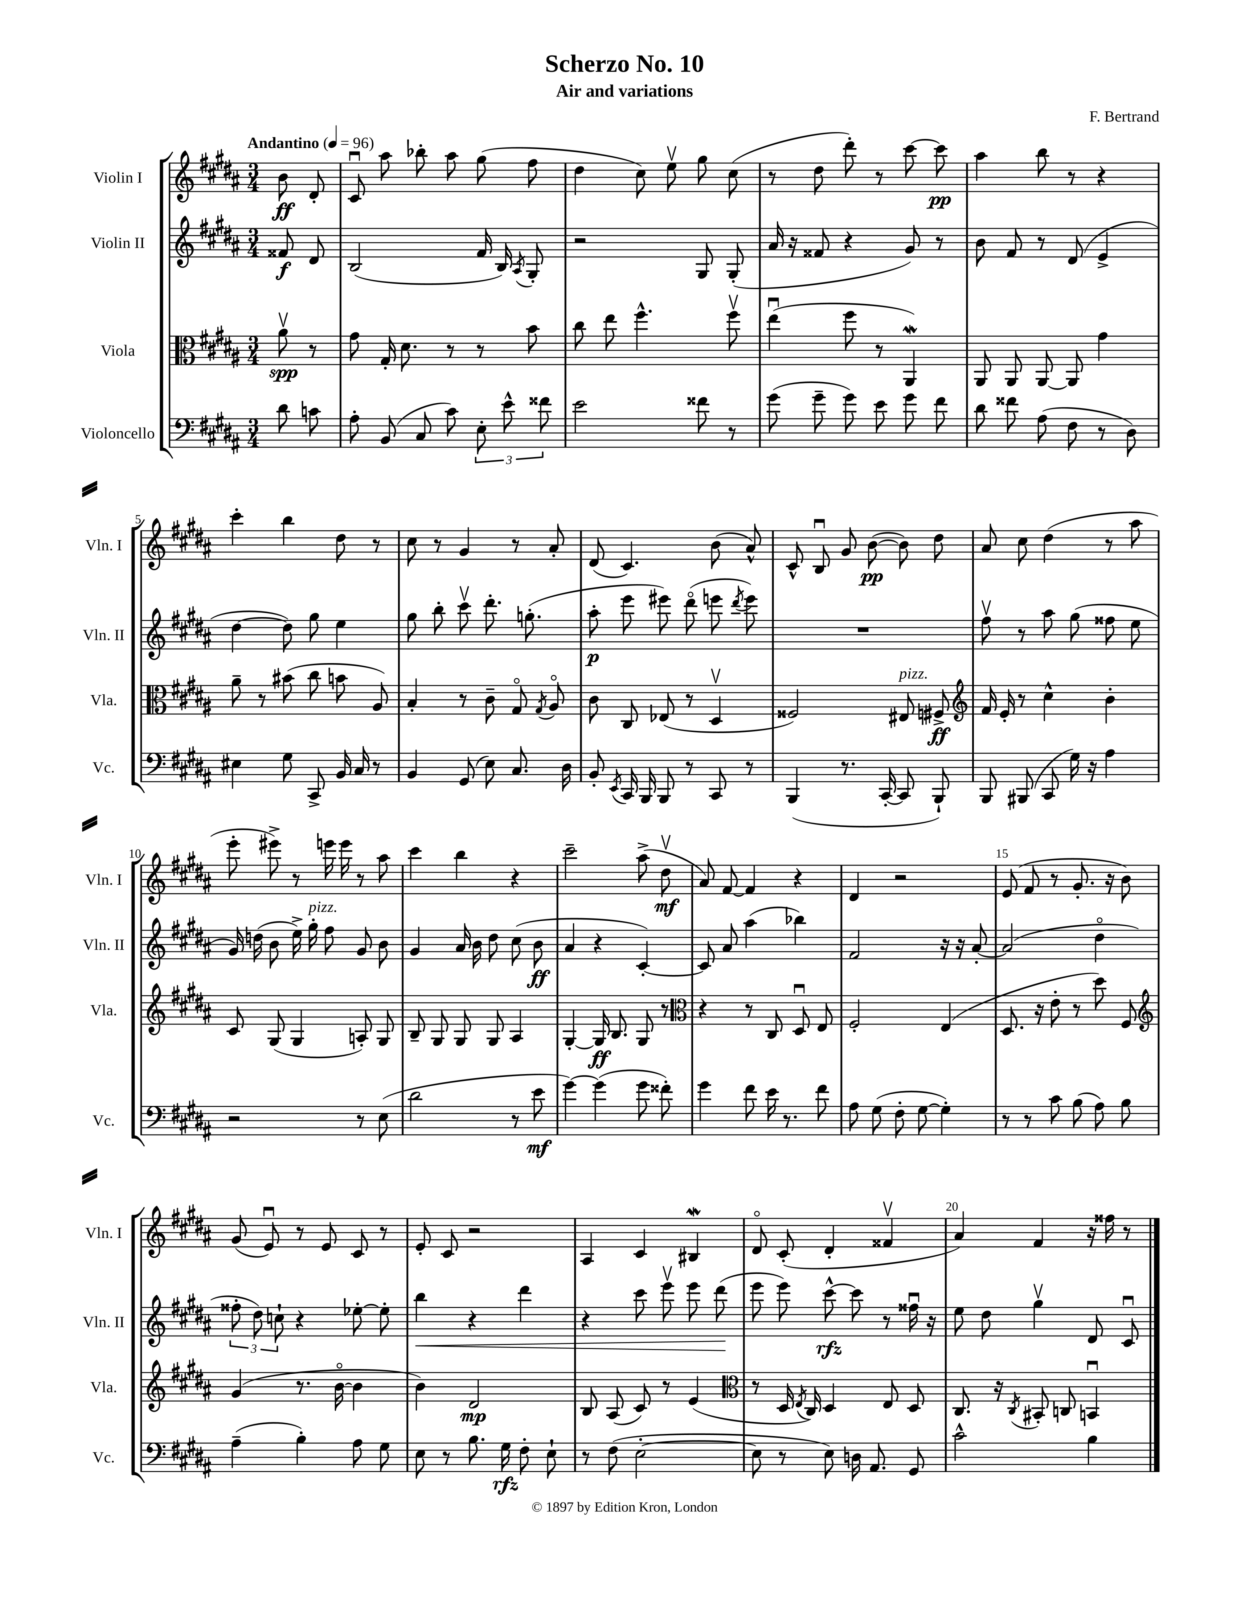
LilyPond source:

\header { title = "Scherzo No. 10" composer = "F. Bertrand" subtitle = "Air and variations" }
<<
\new StaffGroup <<
\new Staff = "s0" \with { instrumentName = "Violin I" shortInstrumentName = "Vln. I" } {
    \clef treble \key b \major \numericTimeSignature \time 3/4 \partial 4 \tempo "Andantino" 4 = 96
    \autoBeamOff b'8\ff dis'8-. |
    cis'8\downbow ais''8 bes''8-. ais''8 gis''8( fis''8 |
    dis''4 cis''8) e''8\upbow gis''8 cis''8( |
    r8 dis''8 dis'''8-.) r8 cis'''8~ cis'''8\pp |
    ais''4 b''8 r8 r4 |
    cis'''4-. b''4 dis''8 r8 |
    cis''8 r8 gis'4 r8 ais'8-. |
    dis'8( cis'4.) b'8( ais'8-^) |
    cis'8-^ b8\downbow gis'8 b'8~\pp( b'8) dis''8 |
    ais'8 cis''8 dis''4( r8 ais''8 |
    e'''8-. eis'''8->) r8 e'''16 e'''16 r8 ais''8 |
    cis'''4 b''4 r4 |
    cis'''2-- ais''8->( dis''8\upbow\mf |
    ais'8) fis'8~ fis'4 r4 |
    dis'4 r2 |
    e'8( fis'8 r8 gis'8.-. r16 b'8) |
    gis'8( e'8\downbow) r8 e'8 cis'8 r8 |
    e'8-. cis'8 r2 |
    ais4 cis'4 bis4\mordent |
    dis'8\flageolet cis'8-.( dis'4-. fisis'4\upbow |
    ais'4) fis'4 r16 fisis''16 r8 \bar "|." |
}
\new Staff = "s1" \with { instrumentName = "Violin II" shortInstrumentName = "Vln. II" } {
    \clef treble \key b \major \numericTimeSignature \time 3/4 \partial 4
    \autoBeamOff fisis'8\f dis'8 |
    b2( fis'16 b16) \acciaccatura { ais8 } gis8-. |
    r2 gis8 gis8-.( |
    ais'16 r16 fisis'8 r4 gis'8) r8 |
    b'8 fis'8 r8 dis'8( e'4-> |
    dis''4~ dis''8) gis''8 e''4 |
    gis''8 b''8-. cis'''8\upbow dis'''8.-. g''8.-.( |
    ais''8-.\p e'''8 eis'''8) dis'''8\flageolet( e'''8 \acciaccatura { dis'''8 } e'''8) |
    R2. |
    fis''8\upbow r8 ais''8 gis''8( fisis''8 e''8 |
    gis'16) d''16( b'8 e''16->) gis''16-.^\markup { \italic "pizz." } fis''8 gis'8 b'8 |
    gis'4 ais'16 b'16 dis''8 cis''8( b'8\ff |
    ais'4 r4 cis'4~-.) |
    cis'8 ais'8 ais''4( bes''4) |
    fis'2 r16 r16 ais'8~-. |
    ais'2( dis''4\flageolet |
    \tuplet 3/2 { fisis''8-. dis''8) c''8-! } r4 ees''8~-. ees''8-. |
    b''4\< r4 dis'''4 |
    r4 cis'''8 e'''8\upbow e'''8 dis'''8\!( |
    e'''8 e'''8) cis'''8~-^\rfz cis'''8 r8 fisis''16\downbow r16 |
    e''8 dis''8 gis''4\upbow dis'8 cis'8\downbow \bar "|." |
}
\new Staff = "s2" \with { instrumentName = "Viola" shortInstrumentName = "Vla." } {
    \clef alto \key b \major \numericTimeSignature \time 3/4 \partial 4
    \autoBeamOff ais'8\upbow\spp r8 |
    gis'8 gis16-. dis'8. r8 r8 b'8 |
    cis''8 e''8 fis''4.-^ fis''8\upbow |
    e''4\downbow( fis''8 r8 ais,4\mordent) |
    ais,8 ais,8 ais,8~ ais,8 gis'4 |
    ais'8-- r8 bis'8( cis''8 b'8 ais8) |
    b4-. r8 cis'8-- gis8\flageolet \acciaccatura { gis8 } ais8\flageolet |
    cis'8 cis8 ees8( r8 dis4\upbow |
    fisis2) eis8^\markup { \italic "pizz." } fis8->\ff |
    \clef treble fis'16 e'16-. r8 cis''4-^ b'4-. |
    cis'8 gis8( gis4 a8-.) gis8 |
    b8-- gis8 gis8 gis8 ais4 |
    gis4~-. gis16\ff b8. gis8 r8 |
    \clef alto r4 r8 cis8 dis8\downbow e8 |
    fis2-. e4( |
    dis8. r16 e'8-. r8 dis''8) fis8 |
    \clef treble gis'4( r8. b'16~\flageolet b'4 |
    b'4) dis'2\mp |
    b8 ais8( cis'8) r8 e'4( |
    \clef alto r8 dis16 \acciaccatura { e8 } cis16) dis4 e8 dis8 |
    cis8. r16 \acciaccatura { cis8 } bis,8-. c8 b,4\downbow \bar "|." |
}
\new Staff = "s3" \with { instrumentName = "Violoncello" shortInstrumentName = "Vc." } {
    \clef bass \key b \major \numericTimeSignature \time 3/4 \partial 4
    \autoBeamOff dis'8 c'8 |
    ais8-. b,8( cis8 cis'8) \tuplet 3/2 { e8-. e'8-^ fisis'8 } |
    e'2 fisis'8 r8 |
    gis'8( gis'8-- gis'8) e'8 gis'8 fis'8 |
    dis'8 fisis'8 ais8( fis8 r8 dis8) |
    eis4 gis8 cis,8-> b,16 cis16 r8 |
    b,4 gis,8( e8) cis8. dis16 |
    b,8-. \acciaccatura { e,8 } cis,16 b,,16 b,,8 r8 cis,8 r8 |
    b,,4( r8. cis,16~-. cis,8 b,,8-!) |
    b,,8 bis,,8( cis,8 gis16) r16 ais4 |
    r2 r8 e8( |
    dis'2 r8 e'8\mf |
    gis'4~) gis'4( gis'8 fisis'8-.) |
    gis'4 fis'8 e'16 r8. fis'8 |
    ais8 gis8( fis8-. gis8~ gis4-.) |
    r8 r8 cis'8 b8( ais8) b8 |
    ais4--( b4-.) ais8 gis8 |
    e8 r8 b8. gis16\rfz fis8-. e8-! |
    r8 fis8( e2~-. |
    e8 r8 e8) d16 ais,8. gis,8 |
    cis'2-^ b4 \bar "|." |
}
>>
>>
\layout { \context { \Score \override BarNumber.break-visibility = ##(#f #t #t) barNumberVisibility = #(every-nth-bar-number-visible 5) } }
